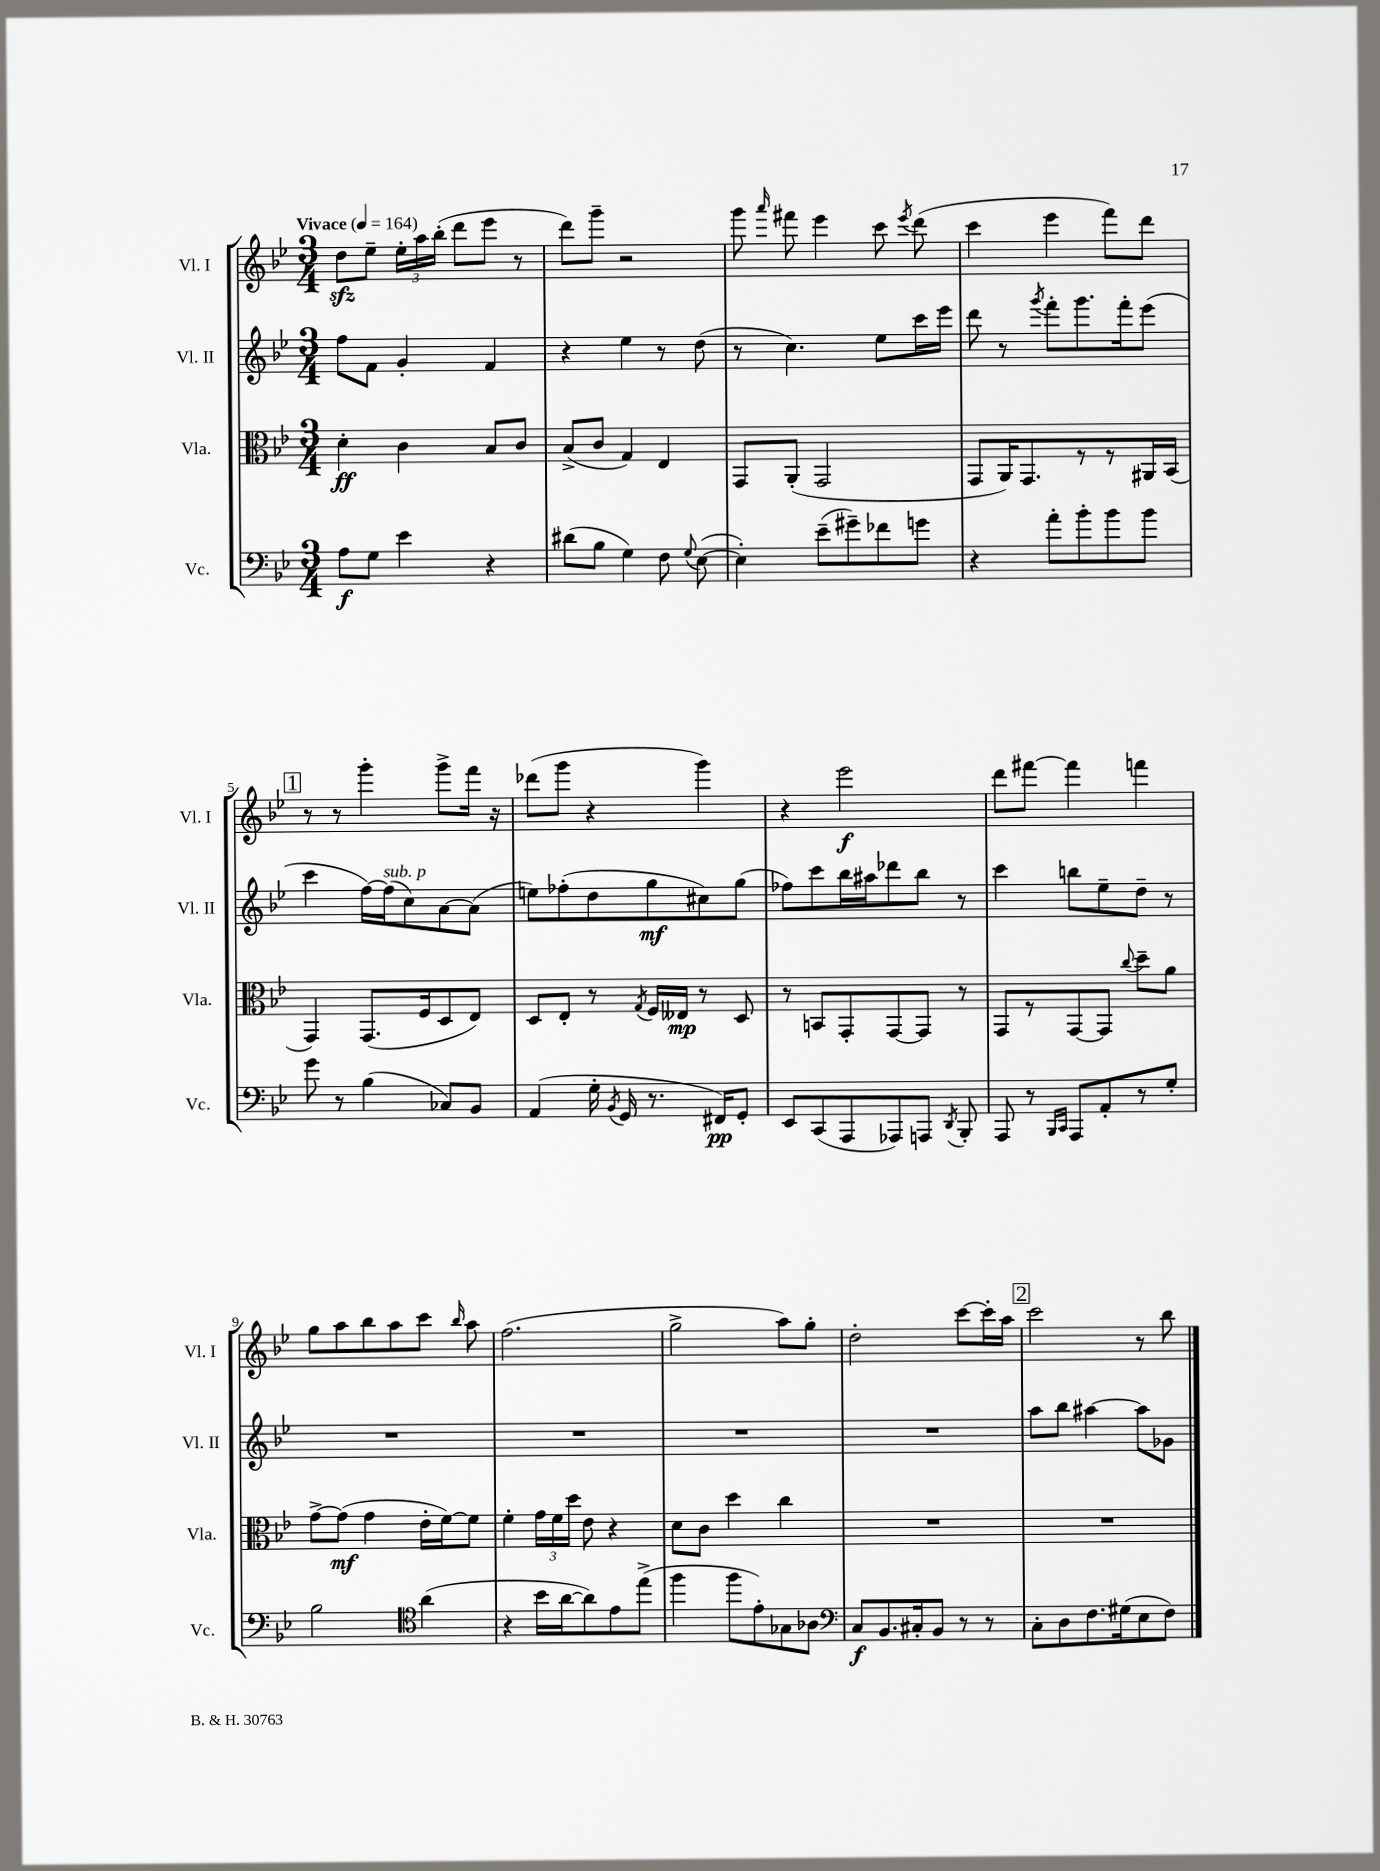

**kern	**kern	**kern	**kern
*staff4	*staff3	*staff2	*staff1
*clefF4	*clefC3	*clefG2	*clefG2
*k[b-e-]	*k[b-e-]	*k[b-e-]	*k[b-e-]
*M3/4	*M3/4	*M3/4	*M3/4
*MM164	*MM164	*MM164	*MM164
8A	4d'	8ff	8dd
8G	.	8f	8ee-~
4e-	4c	4g'	24ee-'
.	.	.	24aa
.	.	.	(24bb-'
.	.	.	8ddd
4r	8B-	4f	8eee-
.	8c	.	8r
=	=	=	=
(8d#	(8B-^	4r	8ddd)
8B-	8c	.	8ggg~
4G)	4G)	4ee-	2r
8F	4E-	8r	.
8qqG	.	.	.
([8E-	.	(8dd	.
=	=	=	=
4E-'])	8GG	8r	8ggg
.	.	.	16qqaaa
.	(8AA'	4.cc)	8fff#
(8e-~	2GG	.	4eee-
8g#~)	.	.	.
8f-	.	8ee-	8ccc
.	.	.	8qeee-
8g	.	16ccc	(8ddd
.	.	16eee-	.
=	=	=	=
4r	8GG	8ddd	4ccc
.	16AA)	8r	.
.	8.GG	.	.
.	.	8qggg	.
8a'	.	8fff'	4eee-
8b-'	8r	8.ggg	.
8b-	8r	.	8fff)
.	.	16fff'	.
8b-	16AA#	(8eee-	8ddd
.	(16BB-	.	.
=	=	=	=
8g	4GG)	4ccc	8r
8r	.	.	8r
(4B-	(8.GG	[16ff)	4ggg'
.	.	(16ff]	.
.	.	8cc)	.
.	16F	.	.
8C-)	8D	[8a	8ggg^
8BB-	8E-)	(8a]	16fff
.	.	.	16r
=	=	=	=
(4AA	8D	8ee)	(8ddd-
.	8E-'	(8ff-'	8ggg
16G'	8r	8dd	4r
8qBB-	.	.	.
16GG	.	.	.
.	8qG	.	.
8.r	16F	8gg	.
.	16E--	.	.
.	8r	8cc#)	4ggg)
16FF#)	.	.	.
8GG'	8D	(8gg	.
=	=	=	=
8EE-	8r	8ff-)	4r
(8CC	8BB	8ccc	.
8AAA	8GG'	16bb-	2eee-
.	.	16aa#	.
8AAA-)	[8GG	8ddd-	.
8AAA	8GG]	8bb-	.
8qDD	.	.	.
8BBB-'	8r	8r	.
=	=	=	=
8AAA	8GG	4ccc	8ddd
8r	8r	.	[8fff#
16qqBBB-	.	.	.
16qqCC	.	.	.
8AAA	[8GG	8bb	4fff#]
8AA'	8GG]	8ee-~	.
.	8qqcc	.	.
8r	8dd~	8dd~	4fff
8G'	8a	8r	.
=	=	=	=
2B-	[8g^	2.r	8gg
.	(8g]	.	8aa
.	4g	.	8bb-
.	.	.	8aa
*clefC4	*	*	*
(4a	16e-'	.	8ccc
.	[16f)	.	.
.	.	.	16qqbb-
.	8f]	.	8aa
=	=	=	=
4r	4f'	2.r	(2.ff
16b-	24g	.	.
.	24f	.	.
[16a	.	.	.
.	24dd	.	.
8a])	8e-	.	.
8e-	4r	.	.
(8ee-^	.	.	.
=	=	=	=
4ff	8d	2.r	2gg^
.	8c	.	.
8ff	4dd	.	.
8e-')	.	.	.
8G-	4cc	.	8aa)
8A-	.	.	8gg'
=	=	=	=
*clefF4	*	*	*
8C	2.r	2.r	2dd'
8.BB-	.	.	.
16C#'	.	.	.
8BB-	.	.	.
8r	.	.	[8ccc
8r	.	.	16ccc']
.	.	.	16aa
=	=	=	=
8C'	2.r	8aa	2ccc
8D	.	8bb-	.
8.F	.	[4aa#	.
(16G#	.	.	.
8E-	.	8aa#]	8r
8F)	.	8g-	8bb-
==	==	==	==
*-	*-	*-	*-
